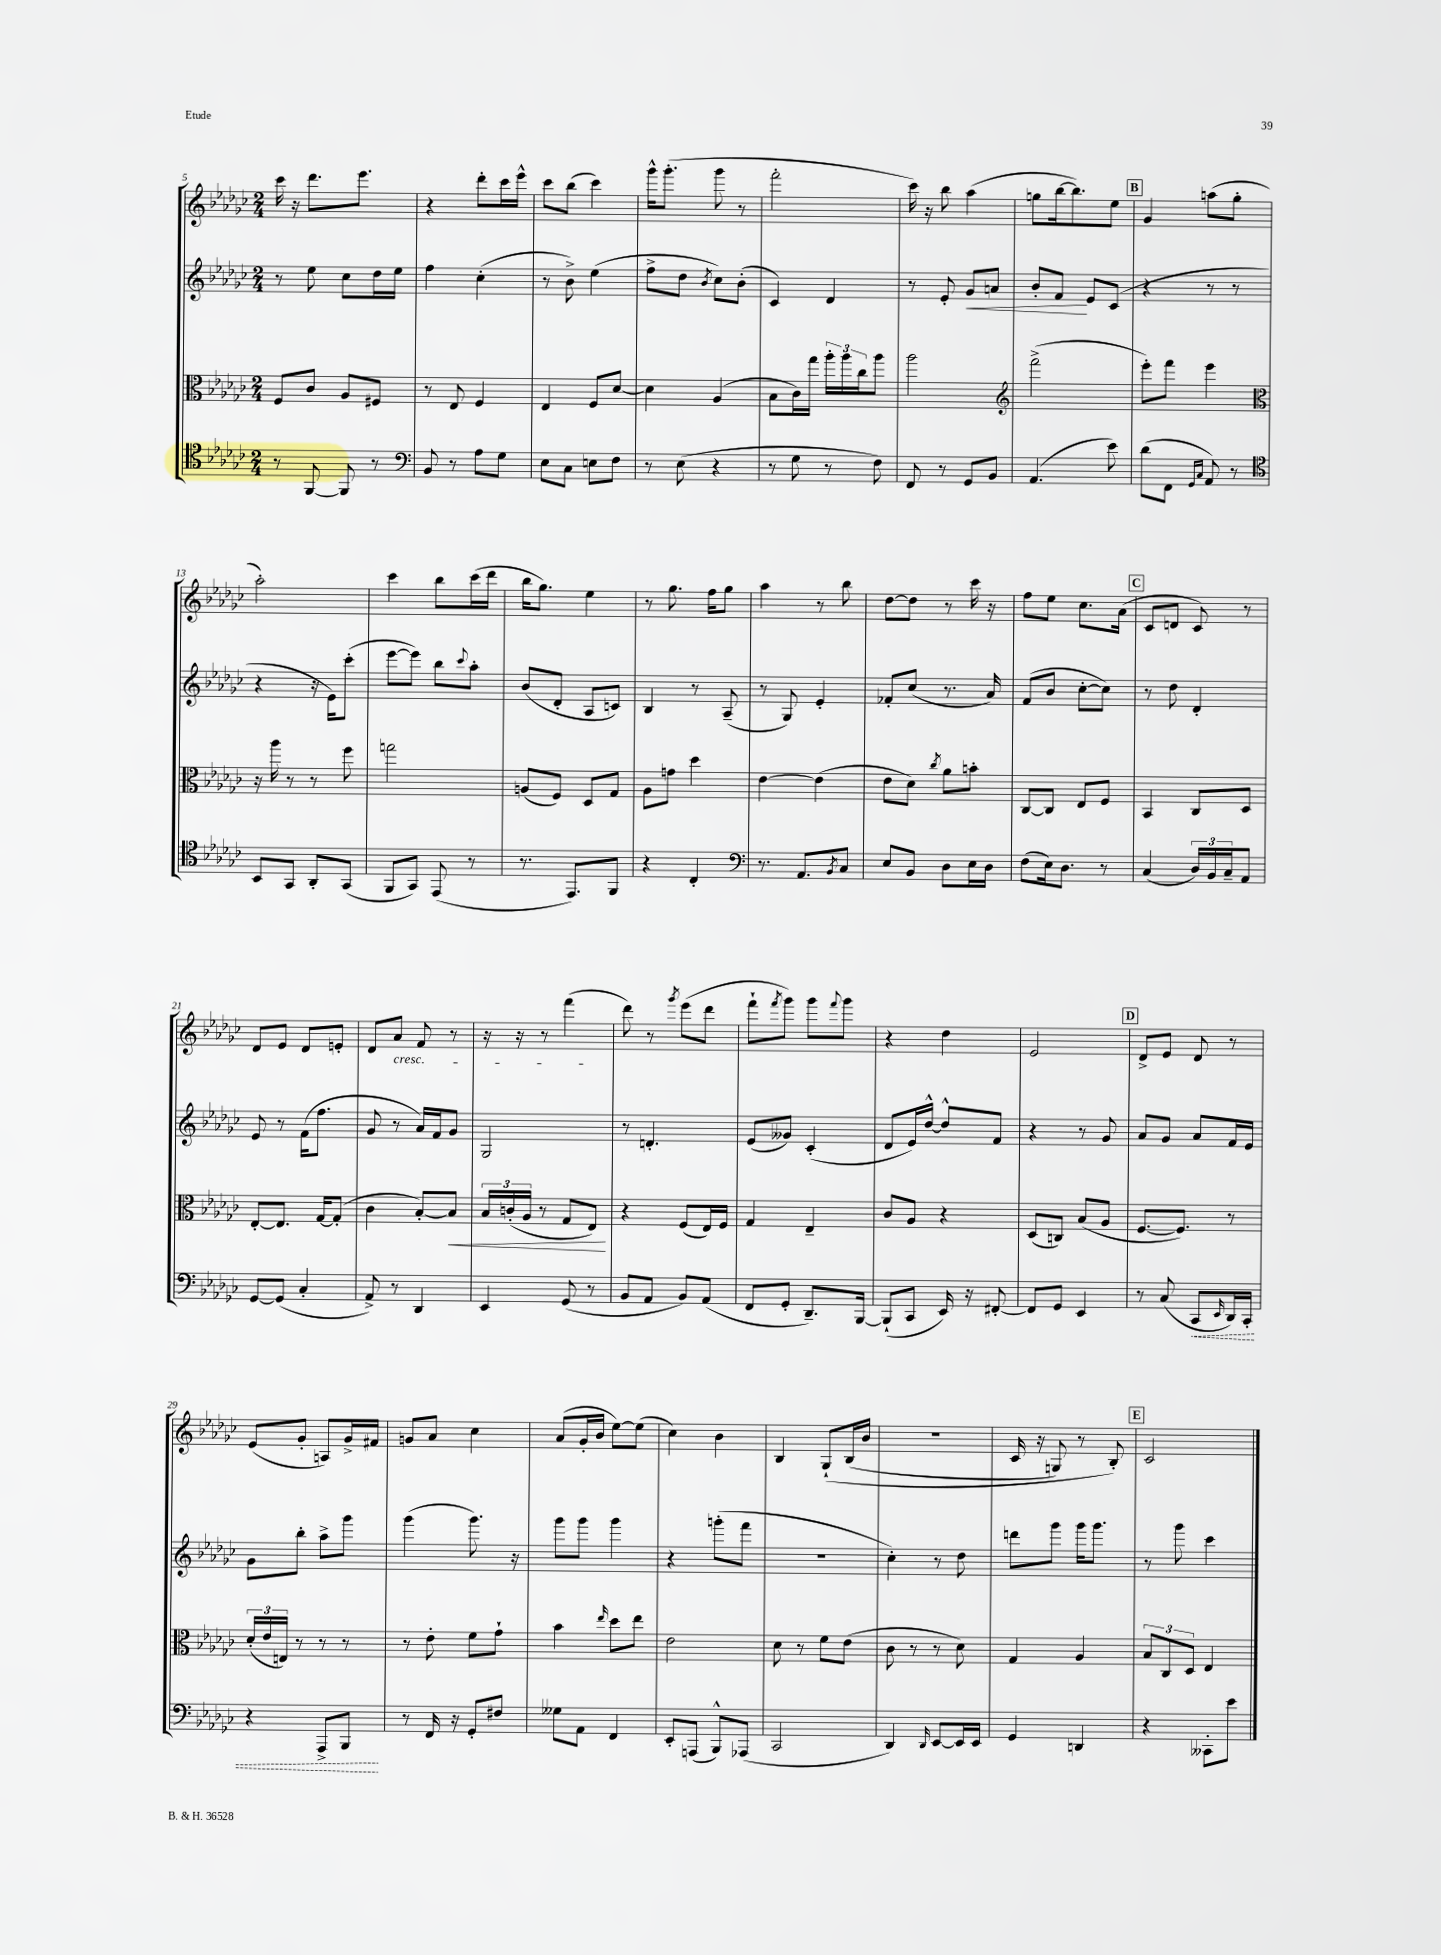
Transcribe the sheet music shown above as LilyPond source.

<<
\new StaffGroup <<
\new Staff = "s0" {
    \clef treble \key ges \major \numericTimeSignature \time 2/4
    ces'''16 r16 des'''8. ees'''8. |
    r4 des'''8-. ces'''16 ees'''16-^ |
    ces'''8 bes''8( ces'''4) |
    ges'''16-^ ges'''8.-.( ges'''8 r8 |
    f'''2-. |
    ces'''16) r16 bes''8 aes''4( |
    g''8 bes''16~ bes''8.) ees''8 |
    \mark \markup { \box "B" } ges'4 a''8( ges''8-. |
    aes''2-.) |
    ces'''4 bes''8 ces'''16( des'''16 |
    bes''16 ges''8.) ees''4 |
    r8 ges''8. f''16 ges''8 |
    aes''4 r8 bes''8 |
    des''8~ des''8 r8 ces'''16 r16 |
    f''8 ees''8 ces''8. aes'16( |
    \mark \markup { \box "C" } ces'8 d'8 ces'8) r8 |
    des'8 ees'8 des'8 e'8-. |
    des'8 aes'8\cresc f'8 r8 |
    r16 r16 r8 f'''4\!( |
    des'''8) r8 \acciaccatura { ges'''8 } ees'''8( des'''8 |
    f'''8-! \acciaccatura { f'''8 } ges'''8) ges'''8 \appoggiatura { f'''8 } ges'''8 |
    r4 des''4 |
    ees'2 |
    \mark \markup { \box "D" } des'8-> ees'8 des'8 r8 |
    ees'8( ges'8-. a8) ges'16-> fis'16 |
    g'8 aes'8 ces''4 |
    aes'8( ges'16-. bes'16 ees''8~) ees''8( |
    ces''4) bes'4 |
    bes4 ges8-!\( bes16( bes'16 |
    r2 |
    ces'16 r16 g8) r8 bes8-.\) |
    \mark \markup { \box "E" } ces'2 \bar "|." |
}
\new Staff = "s1" {
    \clef treble \key ges \major \numericTimeSignature \time 2/4
    r8 ees''8 ces''8 des''16 ees''16 |
    f''4 ces''4-.( |
    r8 bes'8->) ees''4( |
    f''8-> des''8 \acciaccatura { bes'8 } ces''8) bes'8-.( |
    ces'4) des'4 |
    r8 ees'8-. ges'8\< a'8 |
    bes'8-. f'8\! ees'8 ces'8( |
    \mark \markup { \box "B" } r4 r8 r8 |
    r4 r16 ees'16) ces'''8-.( |
    ees'''8~ ees'''8) bes''8 \appoggiatura { ces'''8 } aes''8-. |
    bes'8( des'8-. aes8 c'8) |
    bes4 r8 aes8--( |
    r8 ges8) ees'4-. |
    fes'8-. ces''8( r8. aes'16) |
    f'8( bes'8 ces''8~-. ces''8) |
    \mark \markup { \box "C" } r8 des''8 des'4-. |
    ees'8 r8 f'16( f''8. |
    ges'8 r8 aes'16) f'16 ges'8 |
    ges2 |
    r8 d'4.-. |
    ees'8( geses'8) ces'4-.( |
    des'8 ees'16) des''16~-^ des''8-^ f'8 |
    r4 r8 ges'8 |
    \mark \markup { \box "D" } aes'8 ges'8 aes'8 f'16 ees'16 |
    ges'8 bes''8-. aes''8-> ges'''8 |
    ges'''4( ges'''8.) r16 |
    ges'''8 ges'''8 ges'''4 |
    r4 g'''8-.( f'''8 |
    r2 |
    ces''4-.) r8 des''8 |
    d'''8 ges'''8 ges'''16 ges'''8. |
    \mark \markup { \box "E" } r8 ges'''8 ces'''4 \bar "|." |
}
\new Staff = "s2" {
    \clef alto \key ges \major \numericTimeSignature \time 2/4
    f8 ces'8 aes8 fis8 |
    r8 ees8 f4 |
    ees4 f8 des'8~ |
    des'4 aes4( |
    bes8 ces'16) ges''16 \tuplet 3/2 { aes''16-. aes''16 ces''16 } aes''8 |
    aes''2 |
    \clef treble f'''2->( |
    \mark \markup { \box "B" } ees'''8-.) f'''8 ees'''4 |
    \clef alto r16 aes''16 r8 r8 f''8 |
    g''2 |
    a8( f8) des8 ges8 |
    aes8 g'8 des''4 |
    ees'4~ ees'4( |
    ees'8 des'8) \acciaccatura { ces''8 } aes'8 b'8-. |
    ces8~ ces8 ees8 f8 |
    \mark \markup { \box "C" } bes,4 ces8 des8 |
    ees8~-. ees8. ges16~ ges8-.( |
    ces'4 bes8~-.) bes8\< |
    \tuplet 3/2 { bes16 c'16-.( aes16 } r8 ges8 ees8\!) |
    r4 f8( ees16) f16 |
    ges4 ees4-- |
    ces'8 aes8 r4 |
    des8( c8) bes8( aes8 |
    \mark \markup { \box "D" } f8.~ f8.) r8 |
    \tuplet 3/2 { des'16-.( ees'16 e16) } r8 r8 r8 |
    r8 ees'8-. f'8 ges'8-! |
    bes'4 \grace { ees''16 } des''8 ees''8 |
    ees'2 |
    des'8 r8 f'8 ees'8( |
    ces'8 r8 r8 des'8) |
    ges4 aes4 |
    \mark \markup { \box "E" } \tuplet 3/2 { bes8 ces8 des8 } ees4 \bar "|." |
}
\new Staff = "s3" {
    \clef tenor \key ges \major \numericTimeSignature \time 2/4
    r8 f,8~ f,8 r8 |
    \clef bass bes,8 r8 aes8 ges8 |
    ees8 ces8 e8 f8 |
    r8 ees8( r4 |
    r8 ges8 r8 f8) |
    f,8 r8 ges,8 bes,8 |
    aes,4.( ees'8) |
    \mark \markup { \box "B" } des'8( f,8 \grace { ges,16 ces16 } aes,8) r8 |
    \clef tenor bes,8 ges,8 aes,8-. ges,8( |
    f,8 ges,8) ees,8( r8 |
    r8. ees,8.) f,8 |
    r4 ces4-. |
    \clef bass r8. aes,8. \acciaccatura { bes,8 } ces8 |
    ees8 bes,8 des8 ees16 des16 |
    f8( ees16) des8. r8 |
    \mark \markup { \box "C" } ces4( \tuplet 3/2 { des16) bes,16 ces16-- } aes,8 |
    ges,8~ ges,8( ces4-. |
    aes,8->) r8 des,4 |
    ees,4 ges,8( r8 |
    bes,8 aes,8 bes,8) aes,8( |
    f,8 ges,8-. des,8.--) bes,,16~ |
    bes,,8-!( ces,8 ees,16) r16 fis,8~-. |
    fis,8 ges,8 ees,4 |
    \mark \markup { \box "D" } r8 ces8( \once \override Hairpin.style = #'dashed-line ces,8\< \grace { ees,16 } des,16) ces,16-. |
    r4 aes,,8-> bes,,8\! |
    r8 f,16 r16 ges,8-. fis8 |
    geses8 aes,8 f,4 |
    ees,8-. a,,8( bes,,8-^) aes,,8( |
    ces,2 |
    des,4) \grace { des,16 } ees,8~ ees,16 ees,16 |
    ges,4 d,4 |
    \mark \markup { \box "E" } r4 ceses,8-. ees'8 \bar "|." |
}
>>
>>
\layout { \context { \Score currentBarNumber = #5 } }
